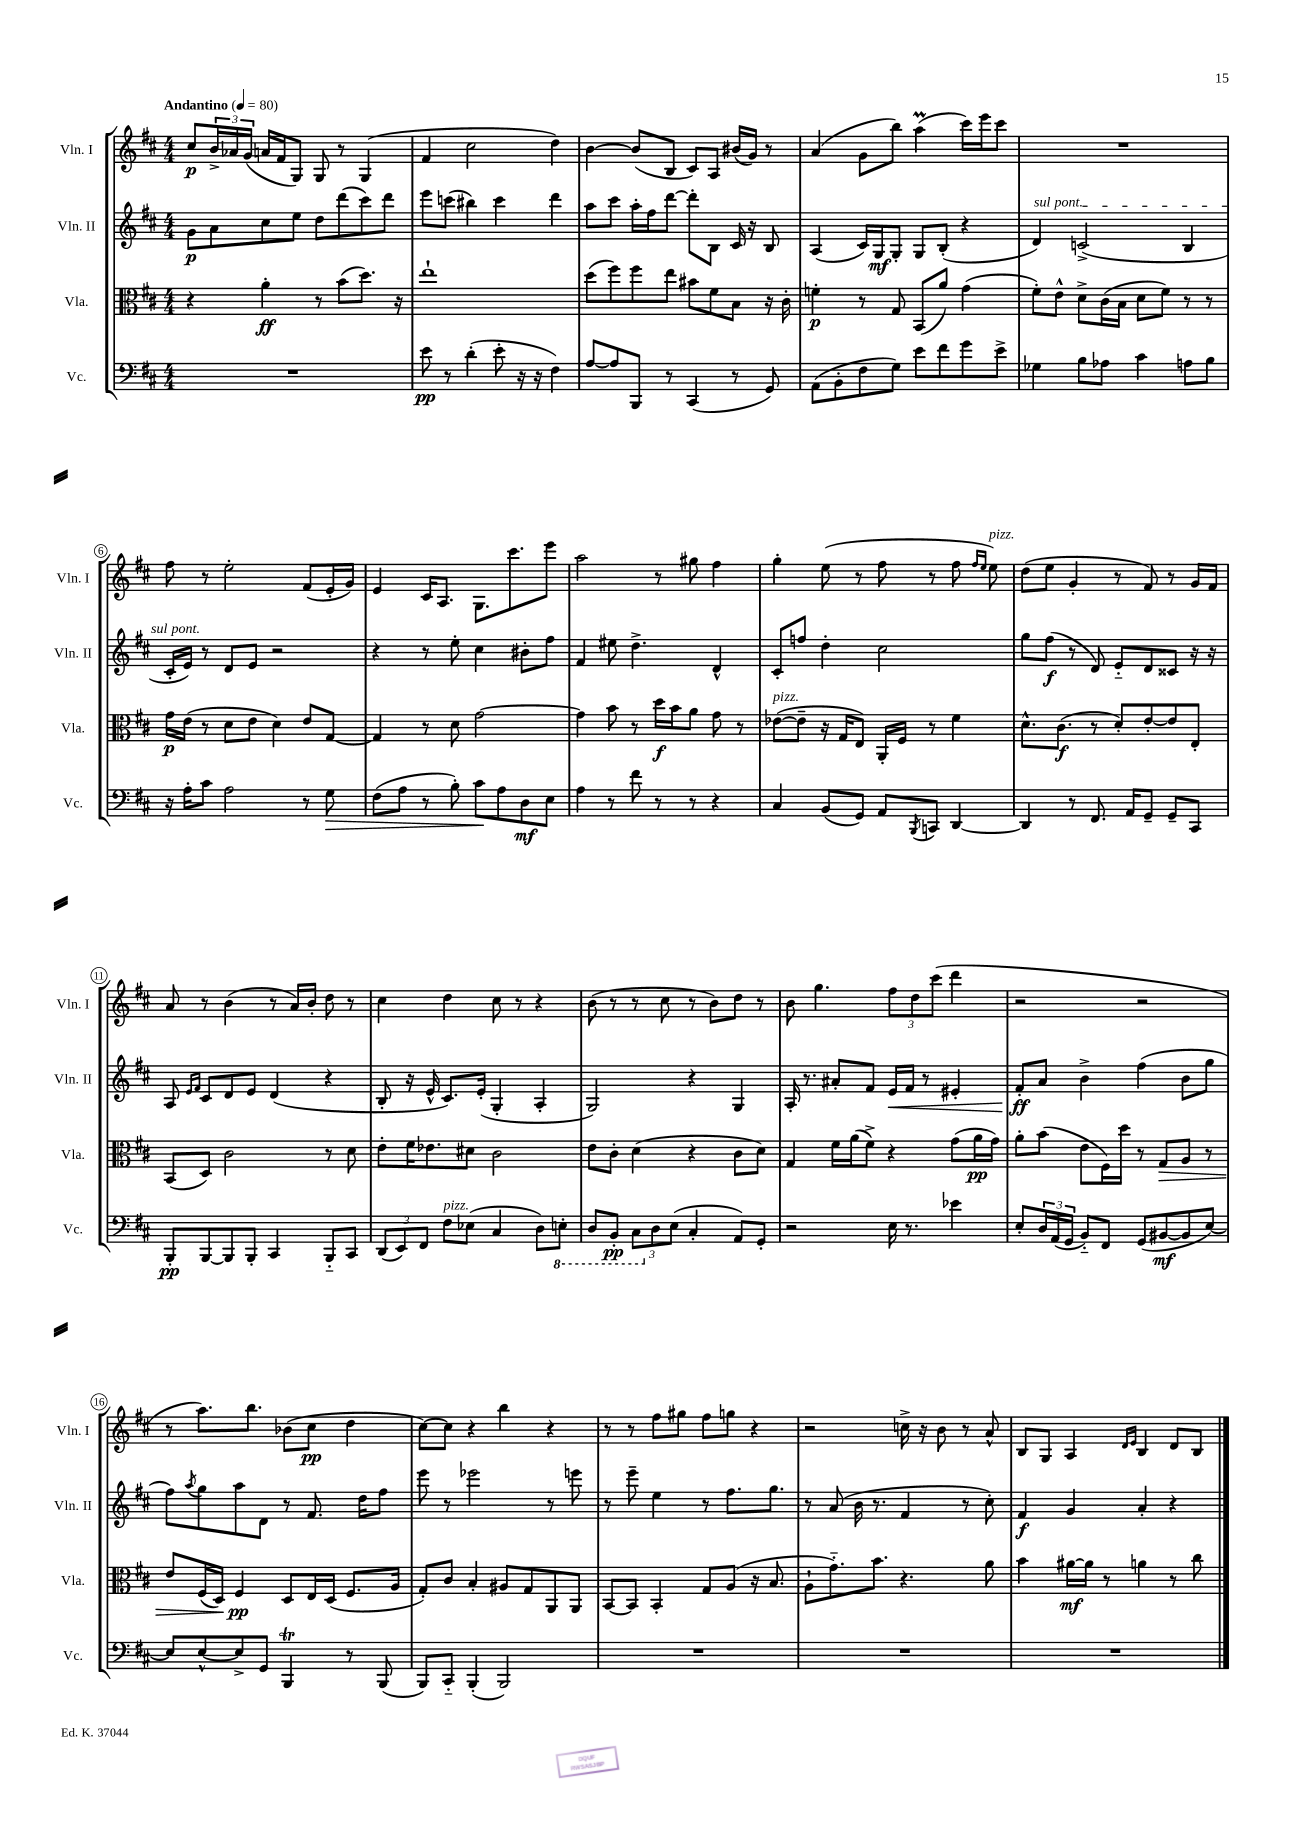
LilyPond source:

<<
\new StaffGroup <<
\new Staff = "s0" \with { instrumentName = "Vln. I" shortInstrumentName = "Vln. I" } {
    \clef treble \key d \major \numericTimeSignature \time 4/4 \tempo "Andantino" 4 = 80
    cis''8\p \tuplet 3/2 { b'16-> aes'16 g'16( } a'16 fis'16 g8) g8 r8 g4( |
    fis'4 cis''2 d''4) |
    b'4~ b'8( b8 cis'8) a8 bis'16( g'16) r8 |
    a'4( g'8 b''8) a''4\prall( cis'''16) e'''16 cis'''8 |
    R1 |
    fis''8 r8 e''2-. fis'8( e'16-. g'16) |
    e'4 cis'16 a8. g8. cis'''8. e'''8 |
    a''2 r8 gis''8 fis''4 |
    g''4-. e''8( r8 fis''8 r8 fis''8 \grace { fis''16 e''16 } e''8^\markup { \italic "pizz." }) |
    d''8( e''8 g'4-. r8 fis'8) r8 g'16 fis'16 |
    a'8 r8 b'4( r8 a'16) b'16-. d''8 r8 |
    cis''4 d''4 cis''8 r8 r4 |
    b'8( r8 r8 cis''8 r8 b'8) d''8 r8 |
    b'8 g''4. \tuplet 3/2 { fis''8 d''8 cis'''8( } d'''4 |
    r2 r2 |
    r8 a''8.) b''8. bes'8( cis''8\pp d''4 |
    cis''8~) cis''8 r4 b''4 r4 |
    r8 r8 fis''8 gis''8 fis''8 g''8 r4 |
    r2 c''16-> r16 b'8 r8 a'8-^ |
    b8 g8 a4 \grace { d'16 e'16 } b4 d'8 b8 \bar "|." |
}
\new Staff = "s1" \with { instrumentName = "Vln. II" shortInstrumentName = "Vln. II" } {
    \clef treble \key d \major \numericTimeSignature \time 4/4
    g'8\p a'8 cis''8 e''8 d''8 d'''8( cis'''8) d'''8 |
    e'''8 c'''8( bis''4) c'''4 d'''4 |
    a''8 cis'''8 a''16-. fis''16 d'''8~ d'''8-. b8 cis'16 r16 b8 |
    a4( cis'16) g16\mf g8-. g8 b8-.( r4 |
    \once \override TextSpanner.bound-details.left.text = \markup { \italic "sul pont." } d'4\startTextSpan) c'2->( b4 |
    cis'16-. e'16\stopTextSpan) r8 d'8 e'8 r2 |
    r4 r8 e''8-. cis''4 bis'8-. fis''8 |
    fis'4 eis''8 d''4.-> d'4-^ |
    cis'8-. f''8 d''4-. cis''2 |
    g''8 fis''8\f( r8 d'8) e'8-_ d'8 cisis'8 r16 r16 |
    a8 \grace { e'16 fis'16 } cis'8 d'8 e'8 d'4( r4 |
    b8-. r16 e'16-^ cis'8.) e'16-.( g4-. a4-. |
    g2) r4 g4 |
    a16-. r8. ais'8-. fis'8 e'16\< fis'16 r8 eis'4-. |
    fis'8-.\ff\! a'8 b'4-> fis''4( b'8 g''8 |
    fis''8) \acciaccatura { a''8 } g''8 a''8 d'8 r8 fis'8. d''16 fis''8 |
    e'''8 r8 ees'''2 r8 e'''8 |
    r8 e'''8-- e''4 r8 fis''8. g''8. |
    r8 a'8( b'16 r8. fis'4 r8 cis''8-.) |
    fis'4\f g'4 a'4-. r4 \bar "|." |
}
\new Staff = "s2" \with { instrumentName = "Vla." shortInstrumentName = "Vla." } {
    \clef alto \key d \major \numericTimeSignature \time 4/4
    r4 a'4-.\ff r8 b'8( d''8.) r16 |
    e''1-! |
    d''8( fis''8) fis''8 e''8 bis'8 fis'8 b8 r16 cis'16-. |
    f'4-.\p r8 g8 b,8( a'8) g'4( |
    fis'8-.) e'8-^ d'8-> cis'16( b16 d'8 fis'8) r8 r8 |
    g'16\p e'16( r8 d'8 e'8 d'4) e'8 g8~ |
    g4 r8 d'8 g'2~ |
    g'4 b'8 r8 d''16\f b'16 a'8 g'8 r8 |
    ees'8~^\markup { \italic "pizz." }( ees'8-- r16 g16 e8) a,16-. fis16 r8 fis'4 |
    d'8.-^ cis'8.\f( r8 d'8-.) e'8~-. e'8 e8-. |
    b,8( d8) cis'2 r8 d'8 |
    e'8-. fis'16 ees'8. dis'8 cis'2 |
    e'8 cis'8-. d'4( r4 cis'8 d'8) |
    g4 fis'16 a'16( fis'8->) r4 g'8( a'16\pp g'16) |
    a'8-. b'8( e'8 fis16) d''16 r8 g8\> a8 r8 |
    e'8 fis16( d16) fis4\pp\! d8 e16 d16( fis8. a16 |
    g8-.) cis'8 b4-. ais8 g8 a,8 a,8 |
    b,8~ b,8 b,4-. g8 a8( r16 b8. |
    a8-! g'8.-_) b'8. r4. a'8 |
    b'4 ais'16~\mf ais'16 r8 a'4 r8 cis''8 \bar "|." |
}
\new Staff = "s3" \with { instrumentName = "Vc." shortInstrumentName = "Vc." } {
    \clef bass \key d \major \numericTimeSignature \time 4/4
    R1 |
    e'8\pp r8 d'4-.( e'8-. r16 r16 fis4) |
    a8~ a8 b,,8 r8 cis,4( r8 g,8) |
    a,8( b,8-. fis8 g8) e'8 fis'8 g'8 e'8-> |
    ges4 b8 aes8 cis'4 a8 b8 |
    r16 a16-. cis'8 a2 r8 g8\> |
    fis8( a8 r8 b8-.) cis'8\! a8 d8\mf e8 |
    a4 r8 fis'8 r8 r8 r4 |
    cis4 b,8( g,8) a,8 \acciaccatura { b,,8 } c,8 d,4~ |
    d,4 r8 fis,8. a,16 g,8-- g,8-- cis,8 |
    b,,8-.\pp b,,8~ b,,8 b,,8-. cis,4 b,,8-_ cis,8 |
    \tuplet 3/2 { d,8( e,8) fis,8 } fis8^\markup { \italic "pizz." } ees8( cis4 d8) \ottava #-1 e,!8-. |
    d,8 b,,8-.\pp \tuplet 3/2 { cis,8 \ottava #0 d8 e8( } cis4-. a,8) g,8-. |
    r2 e16 r8. ees'4 |
    e8-. \tuplet 3/2 { d16 a,16( g,16 } b,8-_) fis,8 g,8( bis,8~\mf bis,8 e8~) |
    e8 e8~-^ e8-> g,8 b,,4\trill r8 b,,8( |
    b,,8) cis,8-_ b,,4-.( b,,2) |
    R1 |
    R1 |
    R1 \bar "|." |
}
>>
>>
\layout { \context { \Score \override BarNumber.stencil = #(make-stencil-circler 0.1 0.3 ly:text-interface::print) } }
